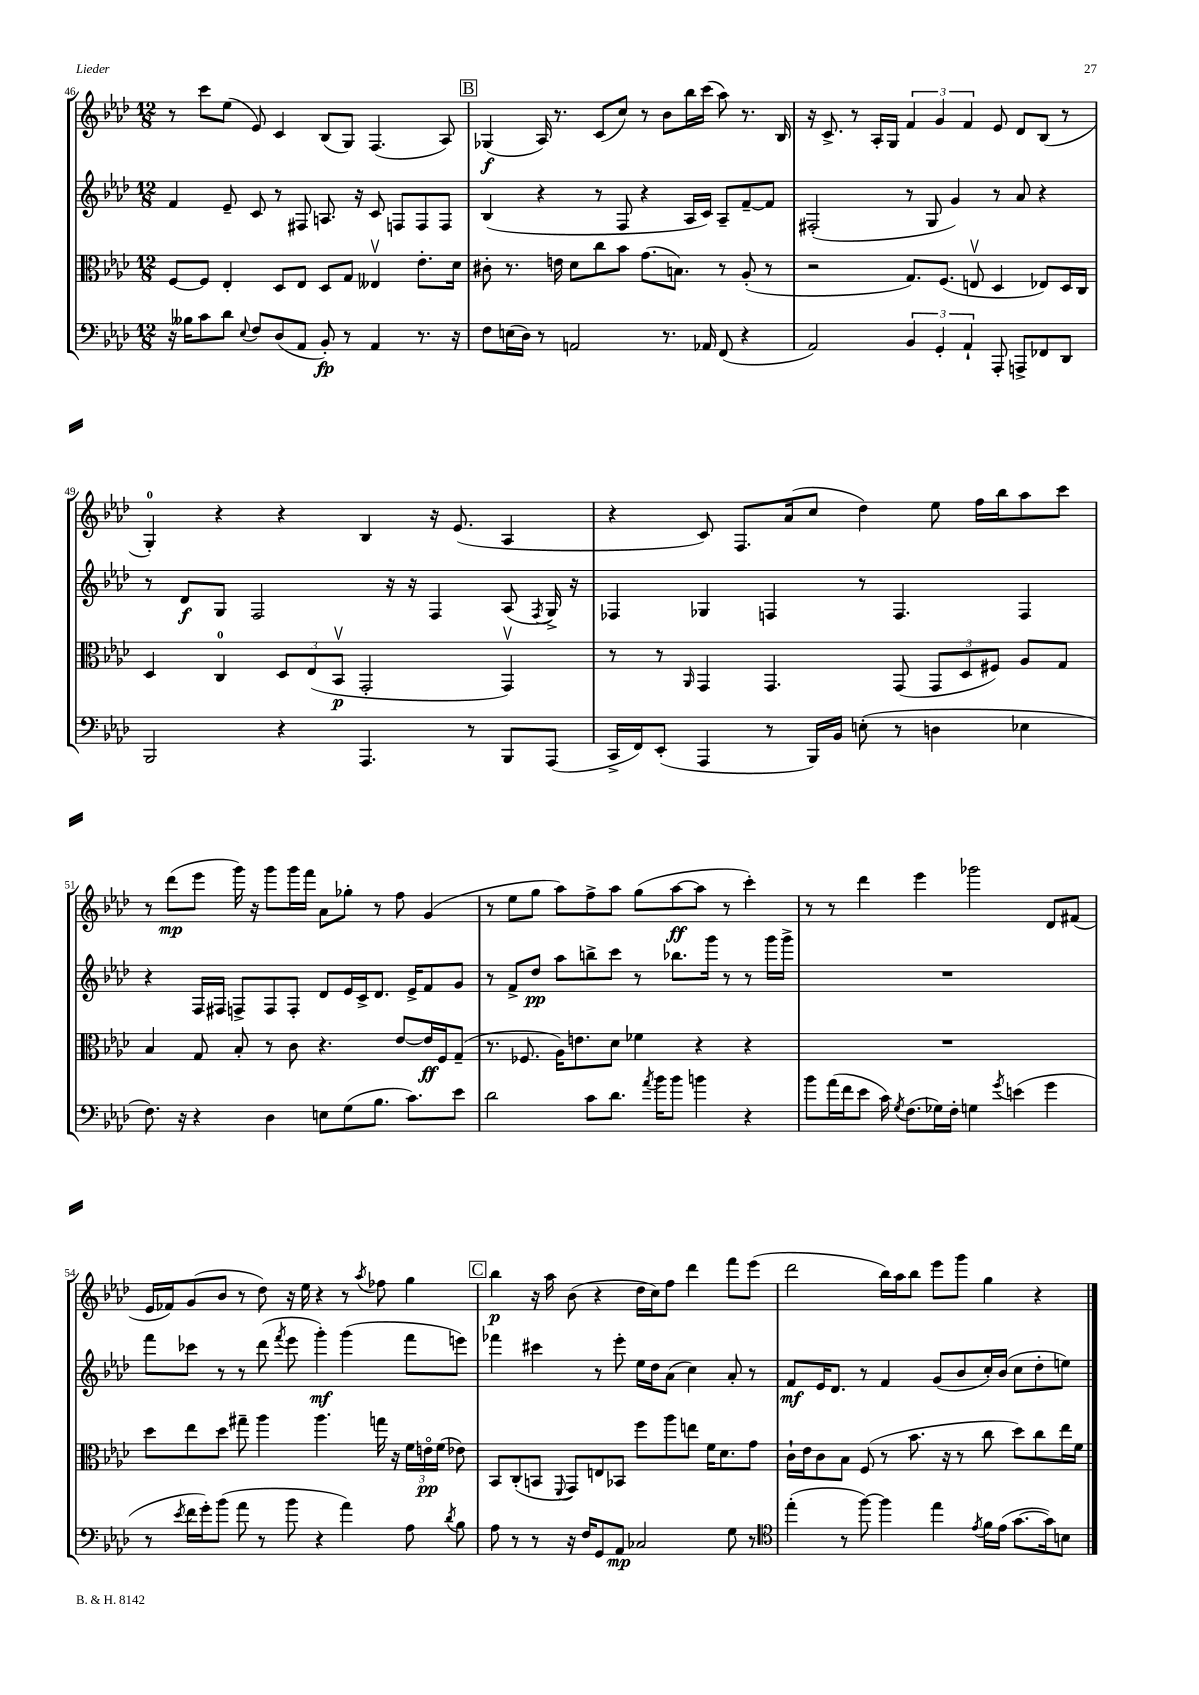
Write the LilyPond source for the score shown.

<<
\new StaffGroup <<
\new Staff = "s0" {
    \clef treble \key aes \major \numericTimeSignature \time 12/8
    \autoBeamOff r8 c'''8[ ees''8]( ees'8) c'4 bes8[( g8]) f4.( aes8) |
    \mark \markup { \box "B" } ges4\f( aes16) r8. c'8[( c''8]) r8 bes'8[ bes''16 c'''16]( aes''8) r8. bes16 |
    r16 c'8.-> r8 aes16[-. g16] \tuplet 3/2 { f'4 g'4 f'4 } ees'8 des'8[ bes8]( r8 |
    g4-0-.) r4 r4 bes4 r16 ees'8.( aes4 |
    r4 c'8) f8.[ aes'16( c''8] des''4) ees''8 f''16[ bes''16 aes''8 c'''8] |
    r8 des'''8[\mp( ees'''8] g'''16) r16 g'''8[ g'''16 f'''16] aes'8[ ges''8]-. r8 f''8 g'4( |
    r8 ees''8[ g''8] aes''8[) f''8-> aes''8] g''8[( aes''8~\ff aes''8] r8 c'''4-.) |
    r8 r8 des'''4 ees'''4 ges'''2 des'8[ fis'8]( |
    ees'16[ fes'16) g'8( bes'8] r8 des''8) r16 ees''16 r4 r8 \acciaccatura { aes''8 } fes''8 g''4 |
    \mark \markup { \box "C" } bes''4\p r16 aes''16 bes'8( r4 des''16[ c''16) f''8] des'''4 f'''8[ ees'''8]( |
    des'''2 bes''16[) aes''16 bes''8] ees'''8[ g'''8] g''4 r4 \bar "|." |
}
\new Staff = "s1" {
    \clef treble \key aes \major \numericTimeSignature \time 12/8
    \autoBeamOff f'4 ees'8-- c'8 r8 fis8 a8. r16 c'8 f8[ f8 f8] |
    \mark \markup { \box "B" } bes4( r4 r8 f8 r4 aes16[ c'16]) aes8[-- f'8~-- f'8] |
    fis2-.( r8 g8 g'4) r8 aes'8 r4 |
    r8 des'8[\f g8] f2 r16 r16 f4 aes8( \acciaccatura { f8 } g16->) r16 |
    fes4 ges4 f4 r8 f4. f4 |
    r4 f16[ fis16] f8[-> f8 f8]-. des'8[ ees'16 c'16-> des'8.] ees'16[-> f'8 g'8] |
    r8 f'8[-> des''8]\pp aes''8[ b''8-> c'''8] r8 bes''8.[ g'''16] r8 r8 g'''16[ g'''16]-> |
    R1. |
    f'''8[ ces'''8] r8 r8 des'''8( \acciaccatura { f'''8 } ees'''8 g'''4-.\mf) g'''4( f'''8[ e'''8]) |
    \mark \markup { \box "C" } fes'''4 cis'''4 r8 ees'''8-. ees''16[ des''16 aes'8]( c''4) aes'8-. r8 |
    f'8[\mf ees'16 des'8.] r8 f'4 g'8[( bes'8 c''16-.) bes'16]( c''8[ des''8-. e''8]) \bar "|." |
}
\new Staff = "s2" {
    \clef alto \key aes \major \numericTimeSignature \time 12/8
    \autoBeamOff f8[~ f8] ees4-. des8[ ees8] des8[ g8] eeses4\upbow ees'8.[-. des'16] |
    \mark \markup { \box "B" } cis'8-. r8. e'16 des'8[ c''8 bes'8] g'8.[( b8.]) r8 aes8-.( r8 |
    r2 g8.[) f8.]( e8\upbow des4 ees8[) des16 c16] |
    des4 c4-0 \tuplet 3/2 { des8[ ees8( bes,8]\upbow\p } g,2-. g,4\upbow) |
    r8 r8 \grace { aes,16 } g,4 g,4. g,8( \tuplet 3/2 { g,8[ des8 fis8]) } aes8[ g8] |
    bes4 g8 bes8-. r8 c'8 r4. ees'8[~ ees'16\ff f16 g8]--( |
    r8. fes8. aes16[) e'8. des'8] fes'4 r4 r4 |
    R1. |
    des''8[ ees''8 des''8] gis''8-- aes''4 aes''4. g''16 r16 \tuplet 3/2 { f'16[ e'16\flageolet\pp f'16]( } ees'8) |
    \mark \markup { \box "C" } bes,8[ c8-.( b,8] \appoggiatura { f,8 } g,8[) e8 bes,8] f''8[ aes''8 e''8] f'16[ des'8. g'8] |
    c'16[-! ees'16 c'8 bes8] f8( r8 bes'8. r16 r8 c''8 des''8[) c''8 ees''16 f'16] \bar "|." |
}
\new Staff = "s3" {
    \clef bass \key aes \major \numericTimeSignature \time 12/8
    \autoBeamOff r16 beses16[ c'8 des'8] \appoggiatura { ees8 } f8[ des8( aes,8] bes,8-.\fp) r8 aes,4 r8. r16 |
    \mark \markup { \box "B" } f8[ e16( des16]) r8 a,2 r8. aes,16 f,8( r4 |
    aes,2) \tuplet 3/2 { bes,4 g,4-. aes,4-! } aes,,8-. a,,8[-> fes,8 des,8] |
    bes,,2 r4 aes,,4. r8 bes,,8[ aes,,8]( |
    c,16[-> f,16) ees,8]-.( aes,,4 r8 bes,,16[) bes,16] e8-.( r8 d4 ees4 |
    f8.) r16 r4 des4 e8[ g8( bes8.] c'8.[) ees'8] |
    des'2 c'8[ des'8.] \acciaccatura { aes'8 } bes'16[ bes'8] b'4 r4 |
    bes'8[ aes'16( f'16 ees'8] c'16) \acciaccatura { g8 } f8.[( ges16) f16]-. g4 \acciaccatura { g'8 } e'4( g'4 |
    r8 \acciaccatura { ees'8 } f'16[ g'16-.) bes'8]( aes'8 r8 bes'8 r4 aes'4) aes8 \acciaccatura { des'8 } bes8 |
    \mark \markup { \box "C" } aes8 r8 r8 r16 f16[ g,8 aes,8]\mp ces2 g8 r8 |
    \clef tenor ees''4-.( r8 f''8~) f''4 ees''4 \acciaccatura { ees'8 } f'16[ ees'16]( g'8.[~ g'16) b8] \bar "|." |
}
>>
>>
\layout { \context { \Score currentBarNumber = #46 } }
